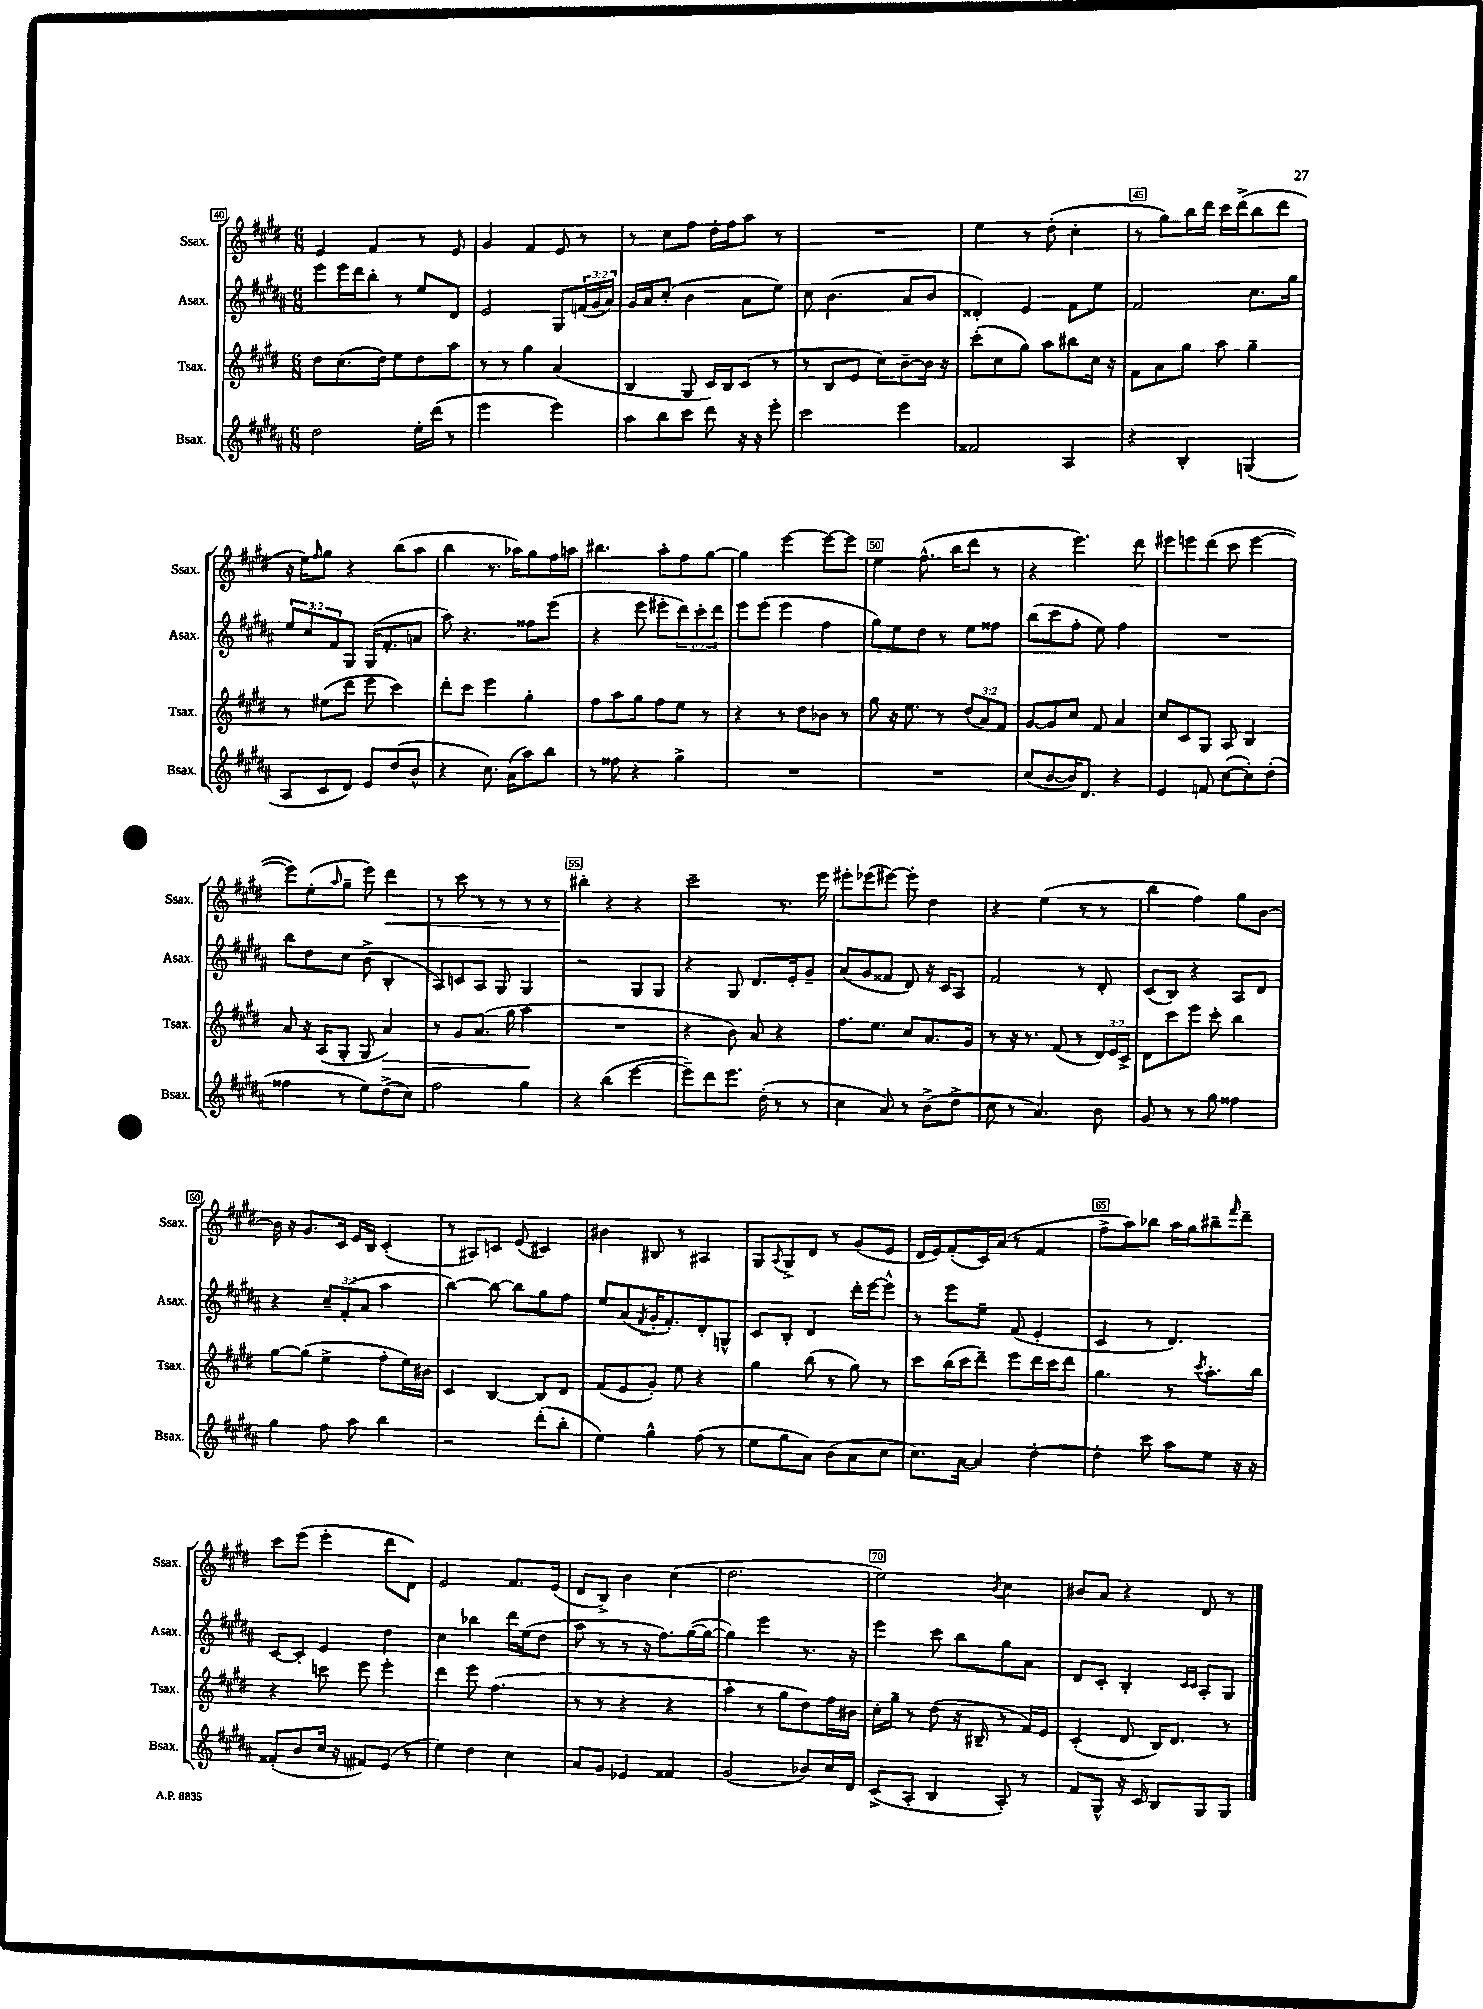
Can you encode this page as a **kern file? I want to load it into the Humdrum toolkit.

**kern	**kern	**kern	**kern
*staff4	*staff3	*staff2	*staff1
*clefG2	*clefG2	*clefG2	*clefG2
*k[f#c#g#d#a#]	*k[f#c#g#d#]	*k[f#c#g#d#a#]	*k[f#c#g#d#]
*M6/8	*M6/8	*M6/8	*M6/8
2dd#	8dd#	8eee	4e
.	(8.cc#	16eee	.
.	.	16ddd#	.
.	.	8bb'	4f#
.	16dd#)	.	.
.	8ee	8r	.
16ee'	8dd#	8ee	8r
(16ddd#	.	.	.
8r	8aa	8d#	8e
=	=	=	=
2eee	8r	2e	4g#
.	8r	.	.
.	4gg#	.	4f#
4eee)	(4a	8G#	8e
.	.	(24f	8r
.	.	24g#	.
.	.	24a#)	.
=	=	=	=
8aa#	4B	16g#	8r
.	.	16a#	.
8bb	.	(8cc#'	8cc#
8ccc#	8G#	4b	8ff#
8ddd#	16c#)	.	16dd#'
.	16B	.	16ff#
16r	(8c#	8a#	8aa
16r	.	.	.
8eee'	8r	8ee)	8r
=	=	=	=
2ccc#	8r	8cc#	2.r
.	8B	(4.b	.
.	8e	.	.
.	8cc#)	.	.
4eee	[8b~	8a#	.
.	16b]	8b	.
.	16r	.	.
=	=	=	=
2f##	(8ccc#'	4d##')	4ee
.	8cc#	.	.
.	8gg#)	4e	8r
.	8aa	.	(8dd#'
4A#	8bb#	8f#	4cc#'
.	16cc#	8ee	.
.	16r	.	.
=	=	=	=
4r	8f#	2f#	8r
.	8a	.	8gg#)
4B'	8gg#	.	16bb
.	.	.	16ddd#
.	8aa	.	16ccc#
.	.	.	(16ddd#^
(4G	4gg#~	8.cc#	8bb
.	.	.	8ddd#
.	.	16gg#	.
=	=	=	=
8A#	8r	12ee	16r
.	.	.	16ee)
.	.	12cc#	.
.	.	.	16qqff#
8c#	(8ee#	.	8gg#
.	.	12f#	.
8d#)	8ddd#	8G#	4r
8e	8eee	(16G#	.
.	.	8.f#'	.
(8dd#	4ccc#)	.	(8bb
8b^^	.	8a	8aa
=	=	=	=
4r	8ddd#'	8aa#)	4bb
.	8ccc#	4.r	.
8.cc#)	4eee	.	8.r
(16a#	.	.	16aa-)
8aa#)	4gg#'	8ff##	8gg#
8bb	.	(8eee	16ff#
.	.	.	16aa
=	=	=	=
8r	8ff#	4r	4.bb#
8ff##	8aa	.	.
4r	8gg#	8eee	.
.	8ff#	8eee#'	8aa'
4gg#^	8ee	12ddd#)	8ff#
.	.	12ccc#'	.
.	8r	.	[8gg#
.	.	12ddd#	.
=	=	=	=
2.r	4r	8eee	4gg#]
.	.	(8eee	.
.	8r	4eee	[4eee
.	8dd#	.	.
.	8b-	4ff#	8eee_
.	8r	.	8eee]
=	=	=	=
2.r	8gg#	8gg#)	4ee
.	16r	8ee	.
.	8.ee	.	.
.	.	8dd#	(8.ff#^^
.	8r	8r	.
.	.	.	16bb
.	(12dd#	8ee	8ddd#
.	12a)	.	.
.	.	8ff##	8r
.	12f#	.	.
=	=	=	=
(8cc#	[8g#	(8bb	4r
[8b	8g#]	8ccc#	.
16b])	8cc#	8ff#'	4.eee)
8.d#	.	.	.
.	8f#	8ee)	.
4r	4a	4ff#	.
.	.	.	8ddd#
=	=	=	=
4e	8cc#	2.r	8eee#
.	8c#	.	8eee
8f	8G#	.	(8ddd#
([8cc#	8A	.	8ccc#
8cc#'])	4B	.	[4eee
(8dd#'	.	.	.
=	=	=	=
4ff##	8a	8bb	8eee])
.	16r	8dd#	(8ee'
.	(16A	.	.
.	.	.	16qqaa
8r	8G#'	8cc#	8gg#~
8ee)	8G#	(8b^	8eee)
(8dd#^	4a)	4B'	4ddd#
8cc#)	.	.	.
=	=	=	=
2ff#	8r	8A#)	8r
.	8g#	8c	8ccc#
.	(8.a	8A#	8r
.	.	8G#	8r
.	16gg#	.	.
4gg#	4aa	4G#	8r
.	.	.	8r
=	=	=	=
4r	2.r	2r	4bb#'
(4bb	.	.	4r
[4eee	.	8G#	4r
.	.	8G#	.
=	=	=	=
8eee~])	4r	4r	2ccc#~
8ddd#	.	.	.
8.eee	8b)	8G#	.
.	8a	8.d#	.
(16dd#'	.	.	.
8r	4r	.	8.r
.	.	16e'	.
8r	.	8g#~	.
.	.	.	16eee
=	=	=	=
4cc#	8.ff#	(8a#	8eee#'
.	.	8g#	(8eee-
.	8.ee	.	.
8a#)	.	8f##	[8eee#)
8r	8cc#	8d#)	8eee#']
(8b^	8.a	16r	4dd#
.	.	16c#	.
8dd#^	.	8A#	.
.	16g#	.	.
=	=	=	=
8cc#	8r	2f#	4r
8r	16r	.	.
.	8.r	.	.
4.a#)	.	.	(4ee
.	(8f#	.	.
.	8r	8r	8r
8b	24d#)	8d#'	8r
.	24e	.	.
.	24c#^	.	.
=	=	=	=
8g#	8d#	(8c#	4bb
8r	8ccc#	8B)	.
8r	8eee	4r	4ff#)
8gg#	8ccc#'	.	.
4ff##	4bb	8A#	8gg#
.	.	8d#	[8b
=	=	=	=
4gg#	[8gg#	4r	16b]
.	.	.	16r
.	(8gg#]	.	8.g#
8ff#	4ee^	12cc#~	.
.	.	.	16c#
.	.	(12f#'	.
8aa#	.	.	16e
.	.	12a#	.
.	.	.	16B
4bb	8ff#'	4aa#	(4c#'
.	16ee)	.	.
.	16b#	.	.
=	=	=	=
2r	4c#	[4bb)	8r
.	.	.	8A#)
.	[4B	8bb_	8c
.	.	8bb]	(8e
(8ddd#'	8B]	8gg#	4c#)
8bb'	8d#	8ff#	.
=	=	=	=
4ee)	(8f#	8ee	4b#
.	8e	(8a#	.
.	.	8qf#	.
4gg#^^	8g#')	16g#'	8B#
.	.	8.f#')	.
.	8ee	.	8r
(8ff#	4r	8d#'	4A#
8r	.	8G^^	.
=	=	=	=
8ee	4gg#	8c#	8G#
.	.	.	8qA
8gg#	.	8B'	8G#^
8a#)	(8bb	4d#	8d#
(8b	8r	.	8r
8a#	8gg#)	16ddd#'	(8g#
.	.	[16eee	.
8cc#	8r	8eee^^]	8e
=	=	=	=
8.cc#)	8ccc#	8r	16d#
.	.	.	16e)
.	(16bb	8eee	(8f#'
[16a#	16ccc#	.	.
4a#]	8ddd#~)	8ee~	16c#)
.	.	.	(16a
.	8eee	(8f#	8r
[4dd#'	16ddd#	4e'	4f#
.	16ccc#	.	.
.	8ddd#	.	.
=	=	=	=
4dd#']	4.gg#	4c#	8ff#^
.	.	.	8aa)
8ccc#	.	8r	8bb-
8aa#	8r	4.d#)	16aa
.	.	.	16gg#
.	8qccc#	.	.
8ee	8.aa'	.	8bb#~
.	.	.	16qqfff#
16r	.	.	8ddd#~
16r	16bb	.	.
=	=	=	=
(8f##'	4r	[8c#	8ccc#
8b	.	8c#']	(8eee
16cc#	8ccc	4e	4eee'
16r	.	.	.
8f#)	8eee	.	.
(8e	4eee'	4dd#	8ddd#
8r	.	.	8d#)
=	=	=	=
4ee)	4ddd#	4cc#	2e
4dd#	8eee	4bb-	.
.	(4.ff#	.	.
4cc#	.	16ddd#	8.f#
.	.	(16ee	.
.	.	8dd#	.
.	.	.	(16e
=	=	=	=
8a#	8r	8aa#	8d#
8g#	8r	8r	8B^)
4e-	4r	8r	4b
.	.	16r	.
.	.	8.ff#)	.
4f##	4r	.	(4cc#
.	.	([16gg#	.
.	.	16gg#_	.
=	=	=	=
(2g#	4aa'	4gg#])	2.dd#
.	8r	4eee	.
.	8gg#	.	.
8b-)	8dd#)	8.r	.
16cc#	16ff#	.	.
16d#	16b#	16r	.
=	=	=	=
(8c#^	16cc#'	4eee	2ee)
.	16gg#~	.	.
8A#'	8r	.	.
4B	(8dd#	8ccc#	.
.	16r	8bb	.
.	16B#~	.	.
.	.	.	8qb
8A#')	8r	8gg#	4cc#
8r	16f#)	8a#	.
.	16e	.	.
=	=	=	=
8f#	(4c#'	8d#	8b#
8G#^^	.	8c#'	8a
16r	8d#	4B'	4r
16c#	.	.	.
8B	16B)	.	.
.	8.d#	.	.
.	.	16qqc#	.
.	.	16qqc#	.
8G#	.	8A#'	8d#
8G#	8r	8G#	8r
==	==	==	==
*-	*-	*-	*-
